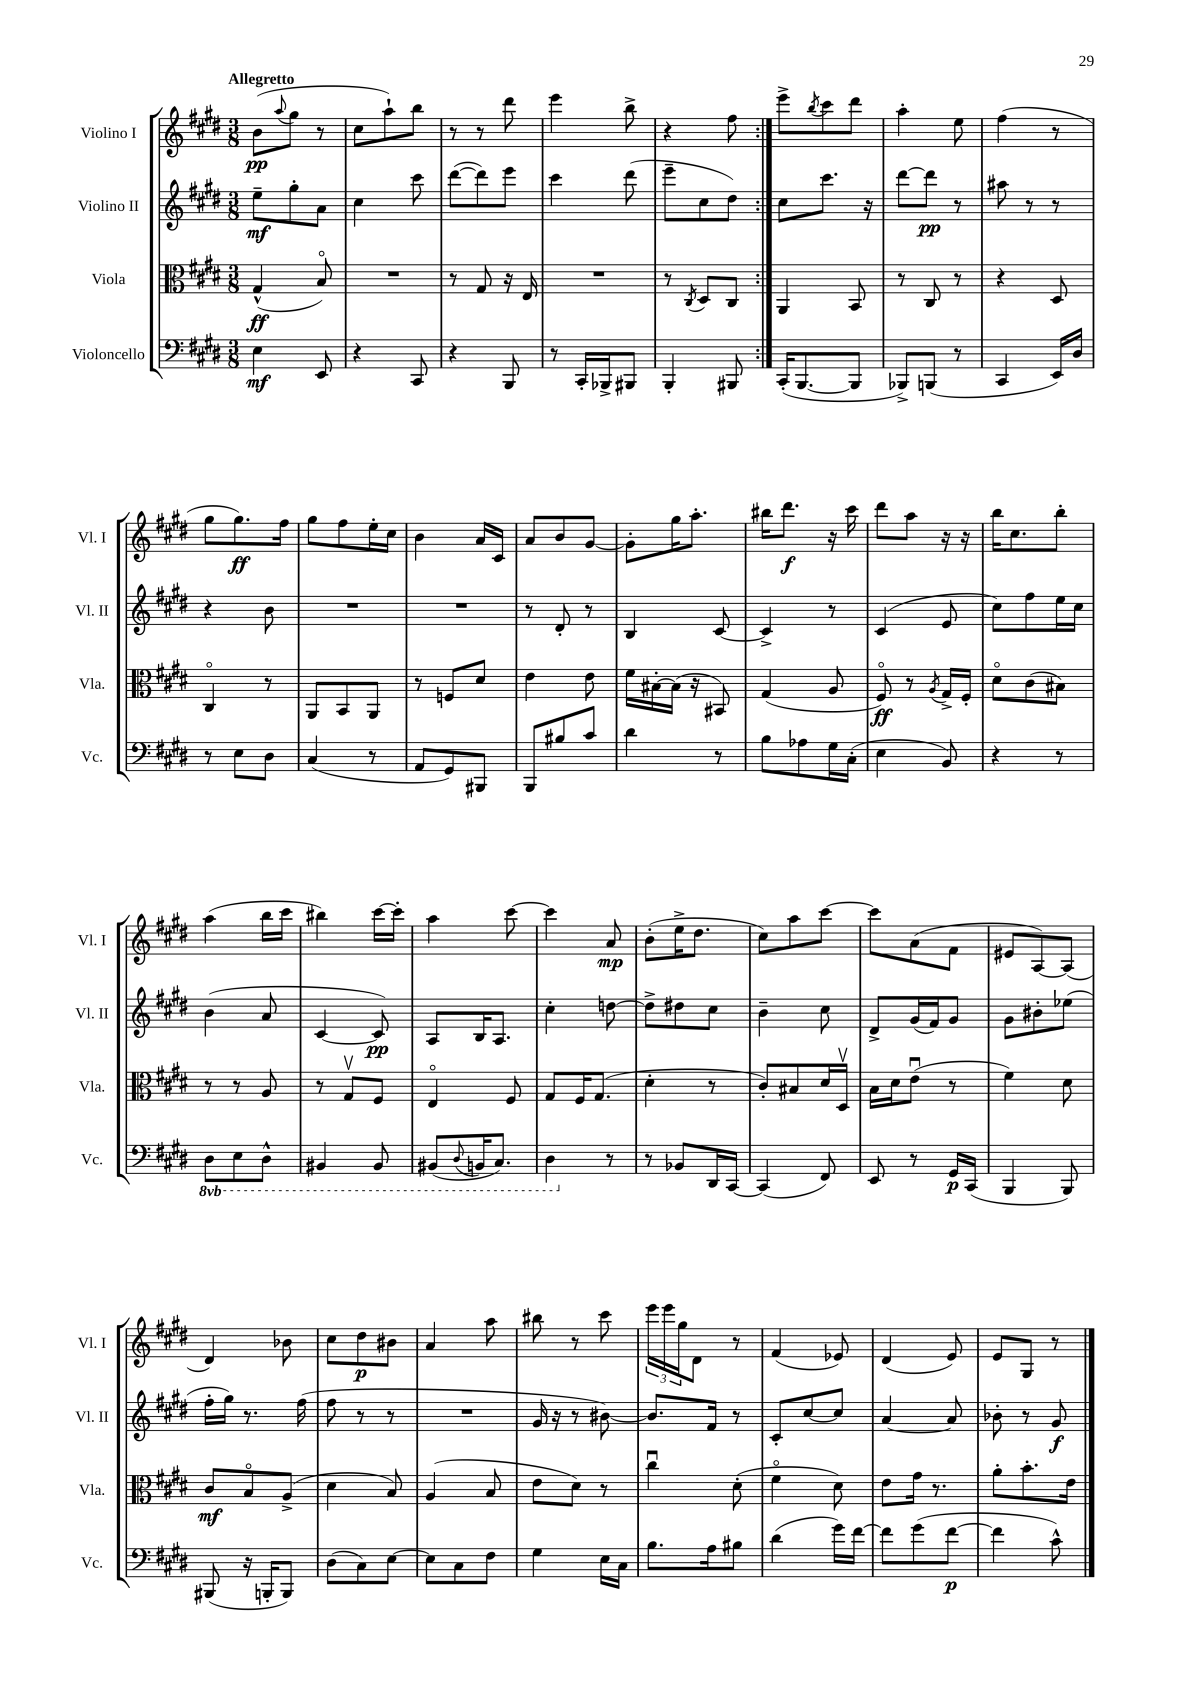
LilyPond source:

<<
\new StaffGroup <<
\new Staff = "s0" \with { instrumentName = "Violino I" shortInstrumentName = "Vl. I" } {
    \clef treble \key e \major \numericTimeSignature \time 3/8 \tempo "Allegretto"
    \repeat volta 2 { b'8\pp( \appoggiatura { a''8 } gis''8 r8 |
    cis''8 a''8-!) b''8 |
    r8 r8 dis'''8 |
    e'''4 b''8-> |
    r4 fis''8 | }
    e'''8-> \acciaccatura { b''8 } cis'''8 dis'''8 |
    a''4-. e''8 |
    fis''4( r8 |
    gis''8 gis''8.\ff) fis''16 |
    gis''8 fis''8 e''16-. cis''16 |
    b'4 a'16 cis'16 |
    a'8 b'8 gis'8~ |
    gis'8-. gis''16 a''8.-. |
    bis''16 dis'''8.\f r16 cis'''16 |
    dis'''8 a''8 r16 r16 |
    b''16 cis''8. b''8-. |
    a''4( b''16 cis'''16 |
    bis''4) cis'''16~ cis'''16-. |
    a''4 cis'''8~ |
    cis'''4 a'8\mp |
    b'8-.( e''16-> dis''8. |
    cis''8) a''8 cis'''8~ |
    cis'''8 a'8( fis'8 |
    eis'8 a8~) a8( |
    dis'4) bes'8 |
    cis''8 dis''8\p bis'8 |
    a'4 a''8 |
    bis''8 r8 cis'''8 |
    \tuplet 3/2 { e'''16 e'''16 gis''16 } dis'8 r8 |
    fis'4( ees'8) |
    dis'4( e'8) |
    e'8 gis8 r8 \bar "|." |
}
\new Staff = "s1" \with { instrumentName = "Violino II" shortInstrumentName = "Vl. II" } {
    \clef treble \key e \major \numericTimeSignature \time 3/8
    \repeat volta 2 { e''8--\mf gis''8-. a'8 |
    cis''4 cis'''8 |
    dis'''8~( dis'''8) e'''8 |
    cis'''4 dis'''8( |
    e'''8-- cis''8 dis''8) | }
    cis''8 cis'''8. r16 |
    dis'''8~ dis'''8\pp r8 |
    ais''8 r8 r8 |
    r4 b'8 |
    R4. |
    R4. |
    r8 dis'8-. r8 |
    b4 cis'8~ |
    cis'4-> r8 |
    cis'4( e'8 |
    cis''8) fis''8 e''16 cis''16 |
    b'4( a'8 |
    cis'4~ cis'8\pp) |
    a8 b16 a8. |
    cis''4-. d''8~ |
    d''8-> dis''8 cis''8 |
    b'4-- cis''8 |
    dis'8-> gis'16( fis'16) gis'8 |
    gis'8 bis'8-. ees''8( |
    fis''16-. gis''16) r8. fis''16( |
    fis''8 r8 r8 |
    R4. |
    gis'16 r16 r8 bis'8~) |
    bis'8. fis'16 r8 |
    cis'8-. cis''8~ cis''8 |
    a'4~ a'8 |
    bes'8-. r8 gis'8\f \bar "|." |
}
\new Staff = "s2" \with { instrumentName = "Viola" shortInstrumentName = "Vla." } {
    \clef alto \key e \major \numericTimeSignature \time 3/8
    \repeat volta 2 { gis4-^\ff( b8\flageolet) |
    R4. |
    r8 gis8 r16 e16 |
    R4. |
    r8 \acciaccatura { cis8 } dis8 cis8 | }
    a,4 b,8 |
    r8 cis8 r8 |
    r4 dis8 |
    cis4\flageolet r8 |
    a,8 b,8 a,8 |
    r8 f8 dis'8 |
    e'4 e'8 |
    fis'16 bis16~-. bis16( r16 bis,8) |
    gis4( a8 |
    fis8\flageolet\ff) r8 \acciaccatura { a8 } gis16-> fis16-. |
    dis'8\flageolet cis'8( bis8) |
    r8 r8 a8 |
    r8 gis8\upbow fis8 |
    e4\flageolet fis8 |
    gis8 fis16 gis8.( |
    dis'4-. r8 |
    cis'8-.) bis8 dis'16 dis16\upbow |
    b16 dis'16 e'8\downbow( r8 |
    fis'4) dis'8 |
    cis'8\mf b8\flageolet a8->( |
    dis'4 b8) |
    a4( b8 |
    e'8 dis'8) r8 |
    cis''4\downbow dis'8-.( |
    fis'4\flageolet dis'8) |
    e'8 gis'16 r8. |
    a'8-. b'8.-. e'16 \bar "|." |
}
\new Staff = "s3" \with { instrumentName = "Violoncello" shortInstrumentName = "Vc." } {
    \clef bass \key e \major \numericTimeSignature \time 3/8 \set Staff.ottavationMarkups = #ottavation-simple-ordinals
    \repeat volta 2 { e4\mf e,8 |
    r4 cis,8 |
    r4 b,,8 |
    r8 cis,16-. bes,,16-> bis,,8 |
    b,,4-. bis,,8 | }
    cis,16-.( b,,8.~ b,,8 |
    bes,,8->) b,,8( r8 |
    cis,4 e,16) dis16 |
    r8 e8 dis8 |
    cis4( r8 |
    a,8 gis,8) bis,,8 |
    b,,8 bis8 cis'8 |
    dis'4 r8 |
    b8 aes8 gis16 cis16-.( |
    e4 b,8) |
    r4 r8 |
    \ottava #-1 dis,8 e,8 dis,8-^ |
    bis,,4 bis,,8 |
    bis,,8( \appoggiatura { dis,8 } b,,16 cis,8.) |
    dis,4 \ottava #0 r8 |
    r8 bes,8 dis,16 cis,16~ |
    cis,4( fis,8) |
    e,8 r8 gis,16\p cis,16( |
    b,,4 b,,8) |
    bis,,8( r16 b,,16-. b,,8) |
    dis8( cis8) e8~ |
    e8 cis8 fis8 |
    gis4 e16 cis16 |
    b8. a16 bis8 |
    dis'4( gis'16) fis'16~ |
    fis'8 gis'8( fis'8~\p |
    fis'4 cis'8-^) \bar "|." |
}
>>
>>
\layout { \context { \Score \remove "Bar_number_engraver" } }
